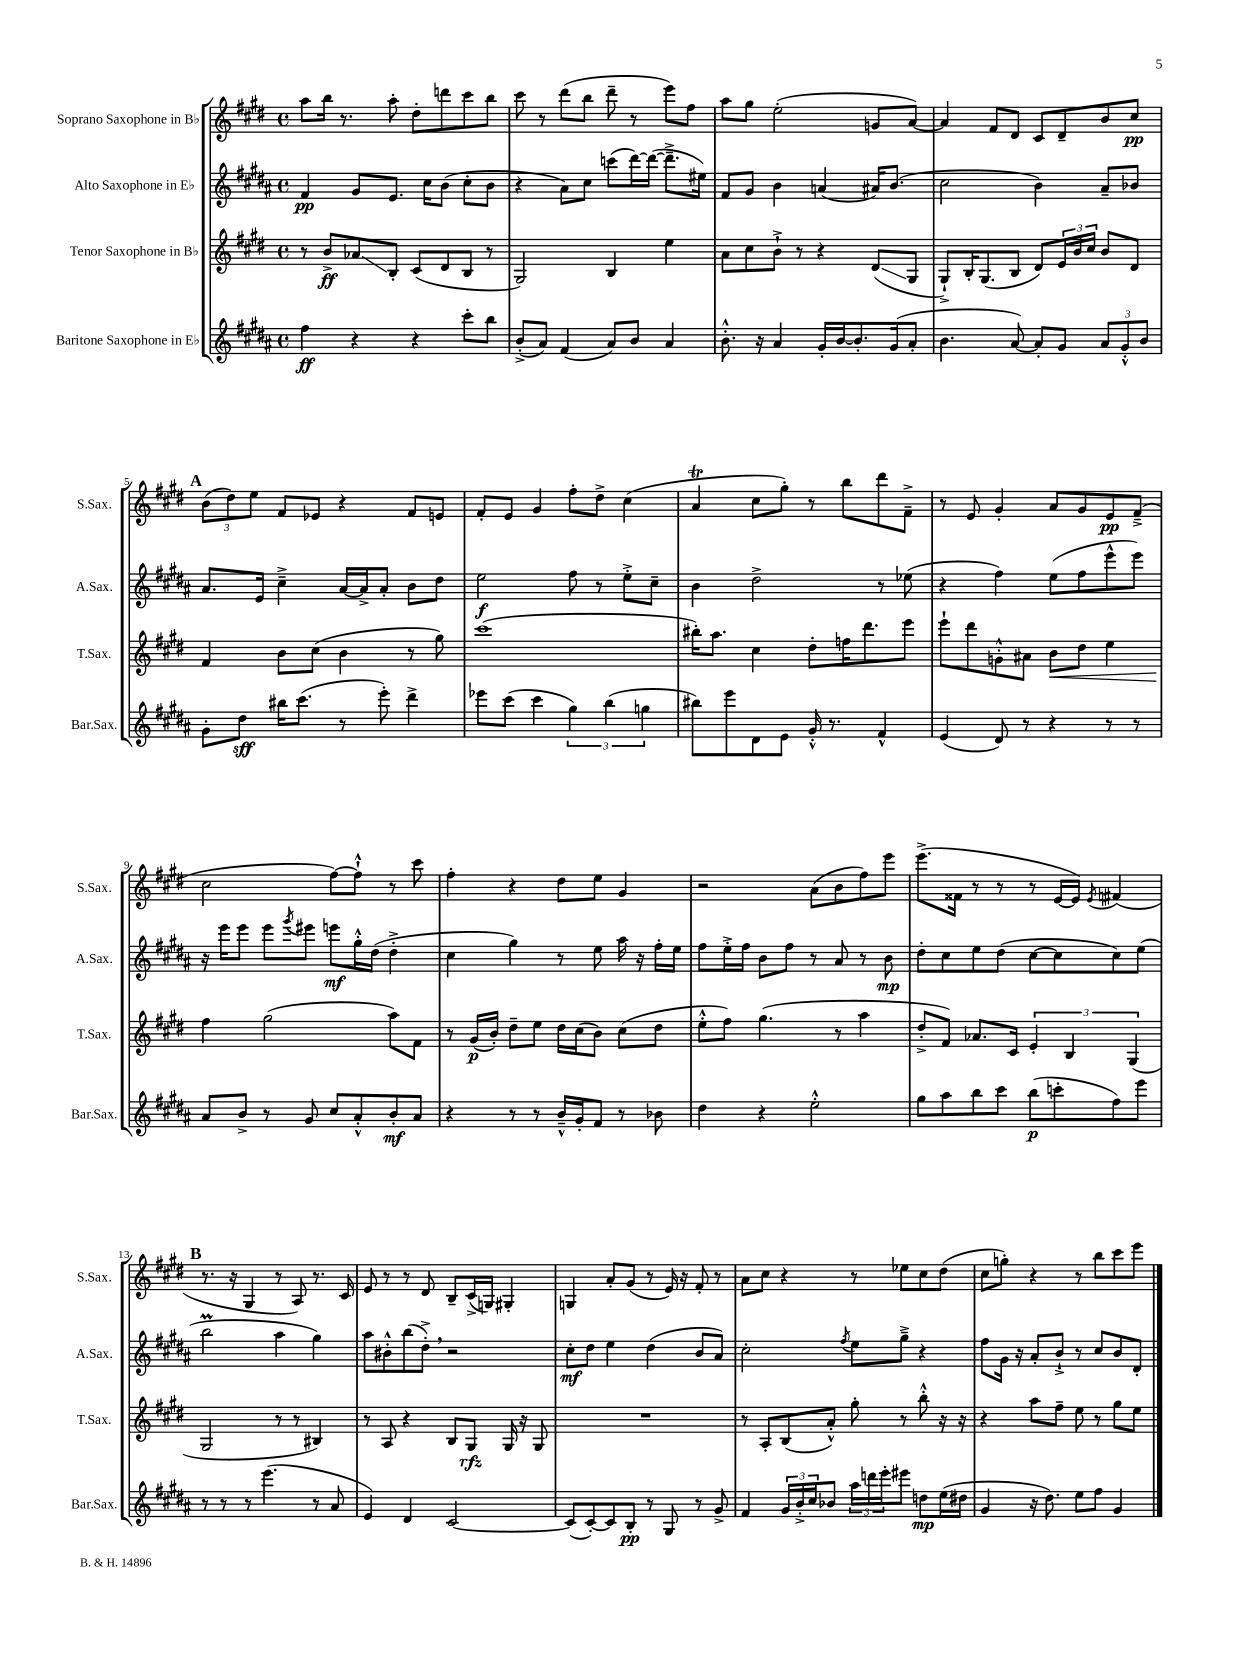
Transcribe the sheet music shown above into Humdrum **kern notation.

**kern	**kern	**kern	**kern
*staff4	*staff3	*staff2	*staff1
*clefG2	*clefG2	*clefG2	*clefG2
*k[f#c#g#d#a#]	*k[f#c#g#d#]	*k[f#c#g#d#a#]	*k[f#c#g#d#]
*M4/4	*M4/4	*M4/4	*M4/4
*met(c)	*met(c)	*met(c)	*met(c)
4ff#	8r	4f#	8aa
.	8b^	.	16bb
.	.	.	8.r
4r	8a-	8g#	.
.	8B'	8.e	8aa'
4r	(8c#	.	8dd#'
.	.	16cc#	.
.	8d#	(8b	8ddd
8ccc#'	8B	8cc#'	8ccc#
8bb	8r	8b	8bb
=	=	=	=
(8b'^	2G#)	4r	8ccc#
8a#)	.	.	8r
(4f#	.	8a#)	(8ddd#
.	.	8cc#	8bb
8a#)	4B	(8ccc	8ddd#~
8b	.	[16ddd#)	8r
.	.	(16ddd#_	.
4a#	4ee	8.ddd#~^]	8eee)
.	.	.	8ff#
.	.	16ee#)	.
=	=	=	=
8.b'^^	8a	8f#	8aa
.	8cc#	8g#	8gg#
16r	.	.	.
4a#	8b`^	4b	(2ee'
.	8r	.	.
16g#'	4r	(4a	.
[16b	.	.	.
8.b']	.	.	.
.	(8d#	16a#)	8g
(16g#	.	(8.b	.
8a#'	8G#	.	[8a)
=	=	=	=
4.b	8G#`^)	2cc#	4a]
.	16B'	.	.
.	(8.G#	.	.
.	.	.	8f#
[8a#)	8B	.	8d#
8a#']	8d#)	4b)	8c#
8g#	24e	.	8d#~
.	24b	.	.
.	24cc#	.	.
12a#	8b	8a#~	8b
12g#'^^	.	.	.
.	8d#	8b-	8cc#
12b	.	.	.
=	=	=	=
8g#'	4f#	8.a#	(12b
.	.	.	12dd#)
8dd#	.	.	.
.	.	.	12ee
.	.	16e	.
16bb#	8b	4cc#~^	8f#
(8.ccc#	.	.	.
.	(8cc#	.	8e-
8r	4b	[16a#	4r
.	.	16a#^]	.
8eee')	.	8a#'	.
4ddd#^	8r	8b	8f#
.	8gg#)	8dd#	8e
=	=	=	=
8eee-	(1ccc#	2ee	8f#'
(8ccc#	.	.	8e
4ccc#	.	.	4g#
6gg#)	.	8ff#	8ff#'
.	.	8r	8dd#^
(6bb	.	.	.
.	.	8ee'^	(4cc#
6gg	.	.	.
.	.	8cc#~	.
=	=	=	=
8bb#)	16bb#')	4b	4a
.	8.aa	.	.
8eee	.	.	.
8d#	4cc#	2dd#^	8cc#
8e	.	.	8gg#')
16g#'^^	8dd#'	.	8r
8.r	.	.	.
.	16ff	.	8bb
.	8.ddd#	.	.
4f#^^	.	8r	8ddd#
.	8eee	(8ee-	8f#~^
=	=	=	=
(4e	8eee`	4r	8r
.	8ddd#	.	8e
8d#)	8g'^^	4ff#)	4g#'
8r	8a#	.	.
4r	8b	(8ee	8a
.	8dd#	8ff#	8g#
8r	4ee	8eee^^	8e
8r	.	8eee)	(8f#~^
=	=	=	=
8a#	4ff#	16r	2cc#
.	.	16eee	.
8b^	.	8eee	.
8r	(2gg#	8eee	.
.	.	8qggg#	.
8g#	.	8eee#	.
8cc#	.	8eee	[8ff#)
8a#'^^	.	16gg#'^^	8ff#`^^]
.	.	(16dd#	.
8b'	8aa)	4dd#'^	8r
8a#	8f#	.	8ccc#
=	=	=	=
4r	8r	4cc#	4ff#'
.	(16g#	.	.
.	16b')	.	.
8r	8dd#~	4gg#)	4r
8r	8ee	.	.
16b~^^	16dd#	8r	8dd#
16g#'	(16cc#	.	.
8f#	8b)	8ee	8ee
8r	(8cc#	16aa#	4g#
.	.	16r	.
8b-	8dd#	16ff#'	.
.	.	16ee	.
=	=	=	=
4dd#	8ee'^^	8ff#	2r
.	8ff#)	16ee'^	.
.	.	16ff#	.
4r	(4.gg#	8b	.
.	.	8ff#	.
2ee'^^	.	8r	(8a
.	8r	8a#	8b
.	4aa	8r	8ff#)
.	.	8b	8eee
=	=	=	=
8gg#	8dd#'^	8dd#'	(8.eee^
8aa#	8f#)	8cc#	.
.	.	.	16f##
8bb	8.a-	8ee	8r
8ccc#	.	(8dd#	8r
.	16c#	.	.
(8bb	6e'	[8cc#	8r
8ccc'	.	8cc#]	[16e
.	6B	.	.
.	.	.	16e])
.	.	.	8qe
8ff#)	.	8cc#)	(4f#
.	(6G#	.	.
8eee	.	(8ee	.
=	=	=	=
8r	2G#	2bb	8.r
8r	.	.	.
.	.	.	16r
8r	.	.	4G#
(4.eee	.	.	.
.	8r	4aa#	8r
.	8r	.	8A)
8r	4B#)	4gg#)	8.r
8a#	.	.	.
.	.	.	16c#
=	=	=	=
4e)	8r	8aa#	8e
.	8A	8b#'^^	8r
4d#	4r	(8bb	8r
.	.	8dd#'^)	8d#
[2c#	8B	2r	8B~
.	8G#	.	(16c#^
.	.	.	16G)
.	16G#	.	4G#'
.	16r	.	.
.	8G#	.	.
=	=	=	=
(8c#]	1r	8cc#'	4G
[8c#')	.	8dd#	.
8c#]	.	4ee	8a'
8B'	.	.	(8g#
8r	.	(4dd#	8r
8G#	.	.	16e)
.	.	.	16r
8r	.	8b	8f#'
8g#^	.	8a#)	8r
=	=	=	=
4f#	8r	2cc#'	8a
.	8A'	.	8cc#
24g#	(8B	.	4r
24b'^	.	.	.
24cc#	.	.	.
8b-	8a'^^)	.	.
.	.	8qff#	.
24aa#	8gg#'	8ee	8r
24ddd	.	.	.
24eee'	.	.	.
8eee#	8r	8gg#~^	8ee-
8dd	8bb'^^	4r	8cc#
(16ee	16r	.	(8dd#
16dd#	16r	.	.
=	=	=	=
4g#	4r	8ff#	8cc#
.	.	16g#	8gg')
.	.	16r	.
16r	8aa	8a#'	4r
8.dd#)	.	.	.
.	8ff#~	8b`^	.
8ee	8ee	8r	8r
8ff#	8r	8cc#	8bb
4g#	8gg#	8b	8ccc#
.	8ee	8d#'	8eee
==	==	==	==
*-	*-	*-	*-
